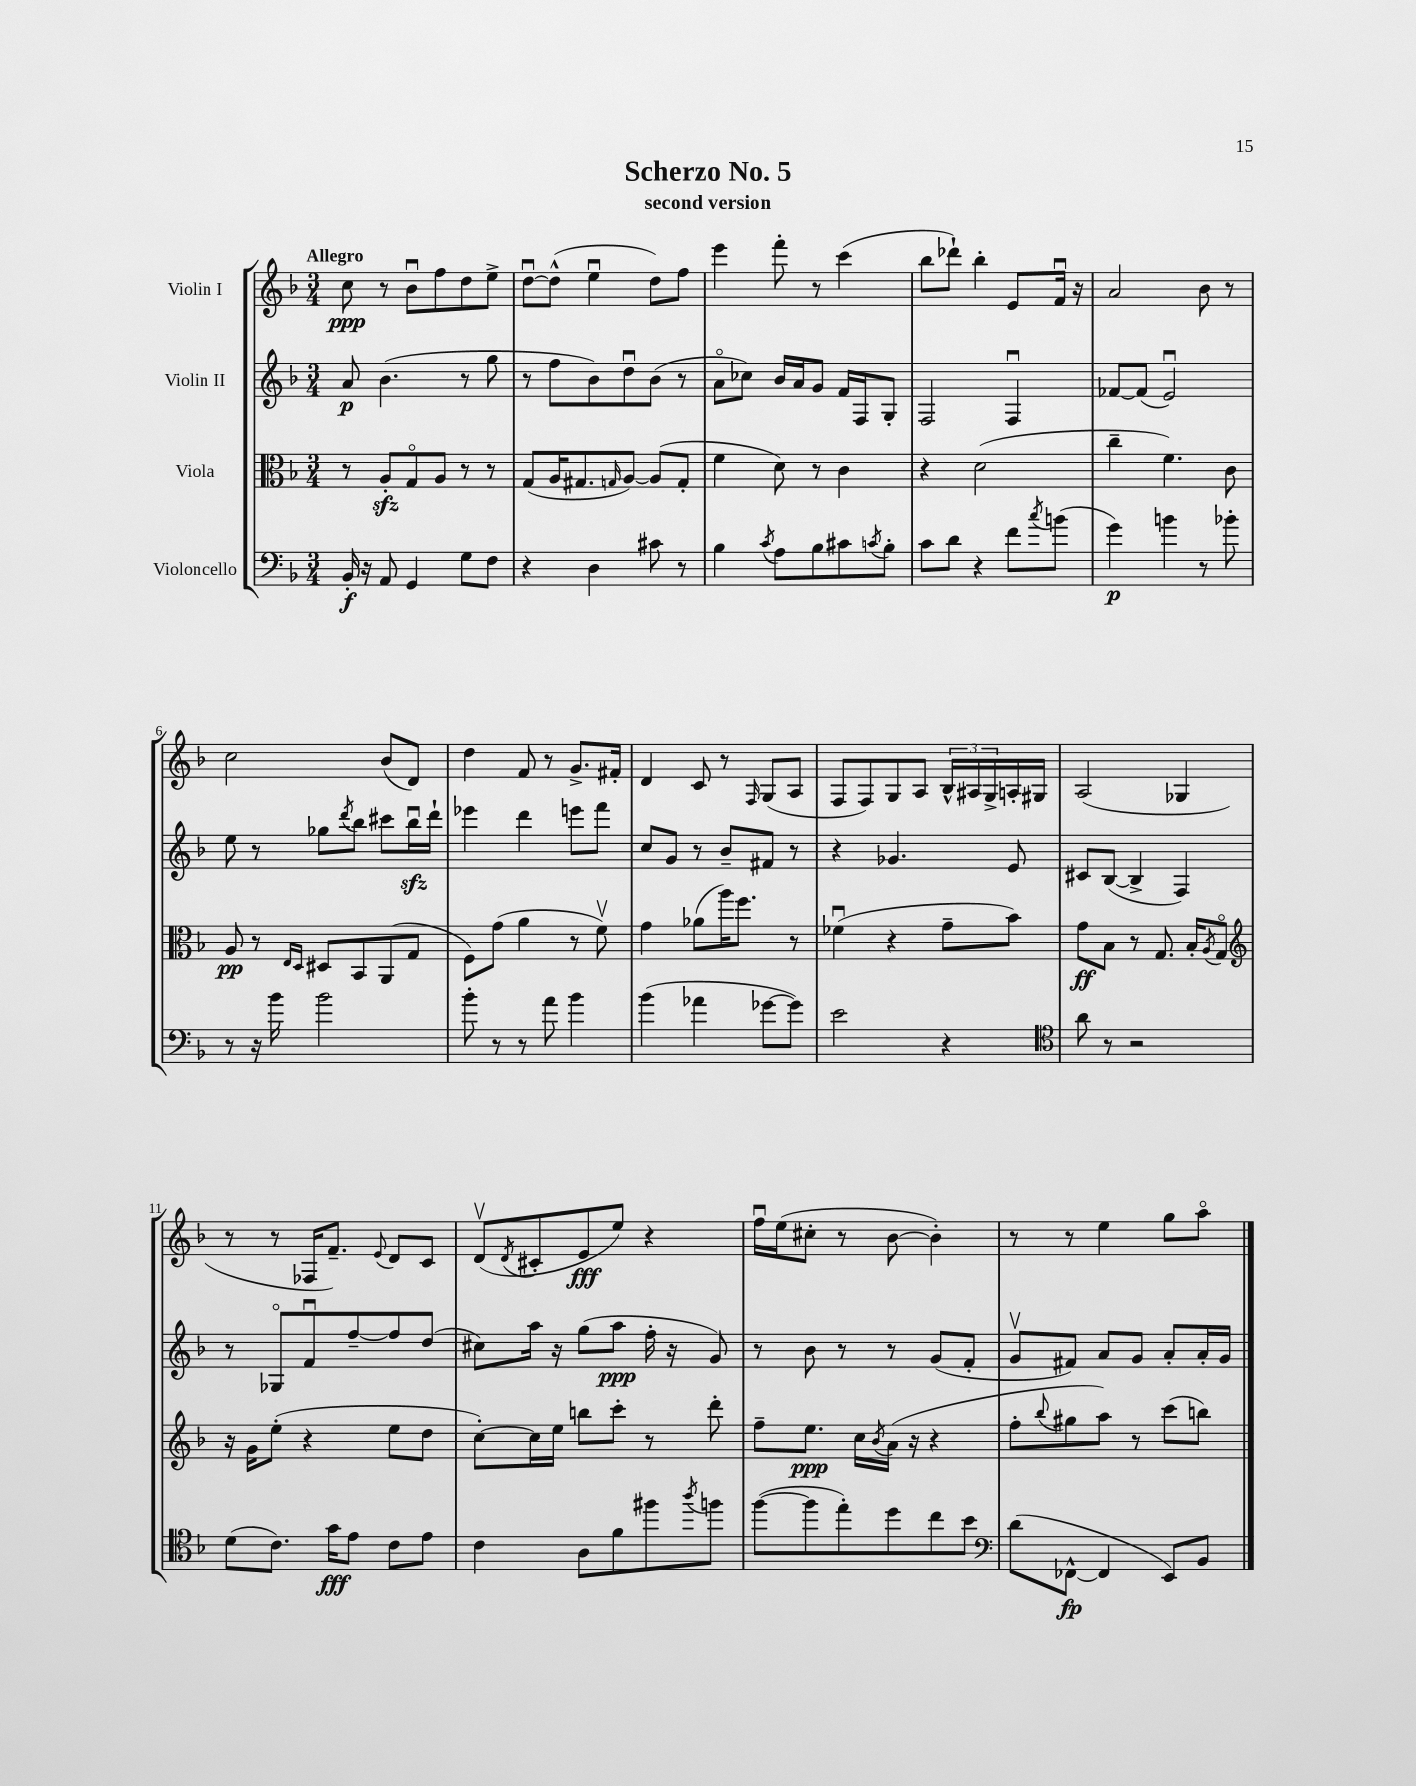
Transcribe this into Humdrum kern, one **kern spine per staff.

**kern	**kern	**kern	**kern
*staff4	*staff3	*staff2	*staff1
*clefF4	*clefC3	*clefG2	*clefG2
*k[b-]	*k[b-]	*k[b-]	*k[b-]
*M3/4	*M3/4	*M3/4	*M3/4
16BB-'/	8r	8a/	8cc\
16r	.	.	.
8AA/	8A'/L	(4.b-\	8r
4GG/	8Go/	.	8b-u\L
.	8A/J	.	8ff\
8G\L	8r	8r	8dd\
8F\J	8r	8gg\	8ee^\J
=	=	=	=
4r	(8G/L	8r	[8ddu\L
.	16A/K	8ff\L	(8dd^^\]J
.	8.G#/	.	.
4D\	.	8b-\)	4eeu\
.	16qqG/	.	.
.	[8A/J)	8ddu\	.
8c#\	(8A/]L	(8b-\J	8dd\L)
8r	8G'/J	8r	8ff\J
=	=	=	=
4B-\	4f\	8ao\L	4eee\
.	.	8cc-\J)	.
8qc/	.	.	.
8A\L	8d\)	16b-/LL	8fff'\
.	.	16a/J	.
8B-\	8r	8g/J	8r
8c#\	4c\	16f/LL	(4ccc\
.	.	16F/J	.
8qc/	.	.	.
8B-'\J	.	8G'/J	.
=	=	=	=
8c\L	4r	2F/	8bb-\L
8d\J	.	.	8ddd-`\J)
4r	(2d\	.	4bb-'\
8f\L	.	4Fu/	8e/L
8qcc/	.	.	.
(8b\J	.	.	16fu/Jk
.	.	.	16r
=	=	=	=
4g\)	4cc~\	[8f-/L	2a/
.	.	(8f-/]J	.
4b\	4.f\)	2eu/)	.
8r	.	.	8b-\
8b-'\	8c\	.	8r
=	=	=	=
8r	8A/	8ee\	2cc\
16r	8r	8r	.
16b-\	.	.	.
.	16qqE/LL	.	.
.	16qqD/JJ	.	.
2b-\	8D#/L	8gg-\L	.
.	.	8qddd/	.
.	8BB-/	8bb-\J	.
.	(8AA/	8ccc#\L	(8b-/L
.	8G/J	16bb-u\L	8d/J)
.	.	16ddd`\JJ	.
=	=	=	=
8b-'\	8F\L)	4eee-\	4dd\
8r	(8g\J	.	.
8r	4a\	4ddd\	8f/
8a\	.	.	8r
4b-\	8r	8eee\L	8.g^/L
.	8fv\)	8fff\J	.
.	.	.	16f#'/Jk
=	=	=	=
(4b-\	4g\	8cc/L	4d/
.	.	8g/J	.
4a-\	(8a-\L	8r	8c/
.	16aa\K)	8b-~/L	8r
.	8.ff\J	.	.
.	.	.	16qqF/
[8g-\L	.	8f#/J	(8G/L
8g-\]J)	8r	8r	8A/J
=	=	=	=
2e\	(4f-u\	4r	8F/L
.	.	.	8F/)
.	4r	4.g-/	8G/
.	.	.	8A/J
4r	8g~\L	.	24B-^^/LL
.	.	.	24A#/
.	.	.	24G^/
.	8b-\J)	8e/	16A'/
.	.	.	16G#/JJ
=	=	=	=
*clefC4	*	*	*
8a\	8g\L	8c#/L	(2A/
8r	8B-\J	([8B-/J	.
2r	8r	4B-^/]	.
.	8.G/	.	.
.	.	4F/)	4G-/
.	16B-'/LK	.	.
.	8qA/	.	.
.	8Go/J	.	.
=	=	=	=
*	*clefG2	*	*
(8d\L	16r	8r	8r
.	16g\LK	.	.
8.c\J)	(8ee'\J	8G-o/L	8r
.	4r	8fu/	16F-/LK
16g\LK	.	.	8.f~/J)
8e\J	.	[8ff~/	.
.	.	.	8qqe/
8c\L	8ee\L	8ff/]	8d/L
8e\J	8dd\J	(8dd/J	8c/J
=	=	=	=
4c\	[8cc'\L)	8cc#\L)	(8dv/L
.	.	.	8qd/
.	16cc\]L	16aa\Jk	8c#'/
.	16ee\JJ	16r	.
8A\L	8bb\L	(8gg\L	8e/
8f\	8ccc'\J	8aa\J	8ee/J)
8ff#\	8r	16ff'\	4r
.	.	16r	.
8qaa/	.	.	.
8ff\J	8ddd'\	8g/)	.
=	=	=	=
([8ff\L	8ff~\L	8r	16ffu\LL
.	.	.	(16ee\J
8ff\]	8.ee\J	8b-\	8cc#'\J
8ee'\)	.	8r	8r
.	16cc\LL	.	.
.	8qb-/	.	.
8dd\	(16a\JJ	8r	[8b-\
.	16r	.	.
8cc\	4r	(8g/L	4b-'\])
8b-\J	.	8f'/J	.
=	=	=	=
*clefF4	*	*	*
(8d\L	8ff'\L	8gv/L	8r
.	8qqbb-/	.	.
[8FF-^^\J	8gg#\	8f#/J)	8r
4FF-/]	8aa\J)	8a/L	4ee\
.	8r	8g/J	.
8EE/L)	(8ccc\L	8a'/L	8gg\L
8BB-/J	8bb\J)	16a'/L	8aao\J
.	.	16g/JJ	.
==	==	==	==
*-	*-	*-	*-
